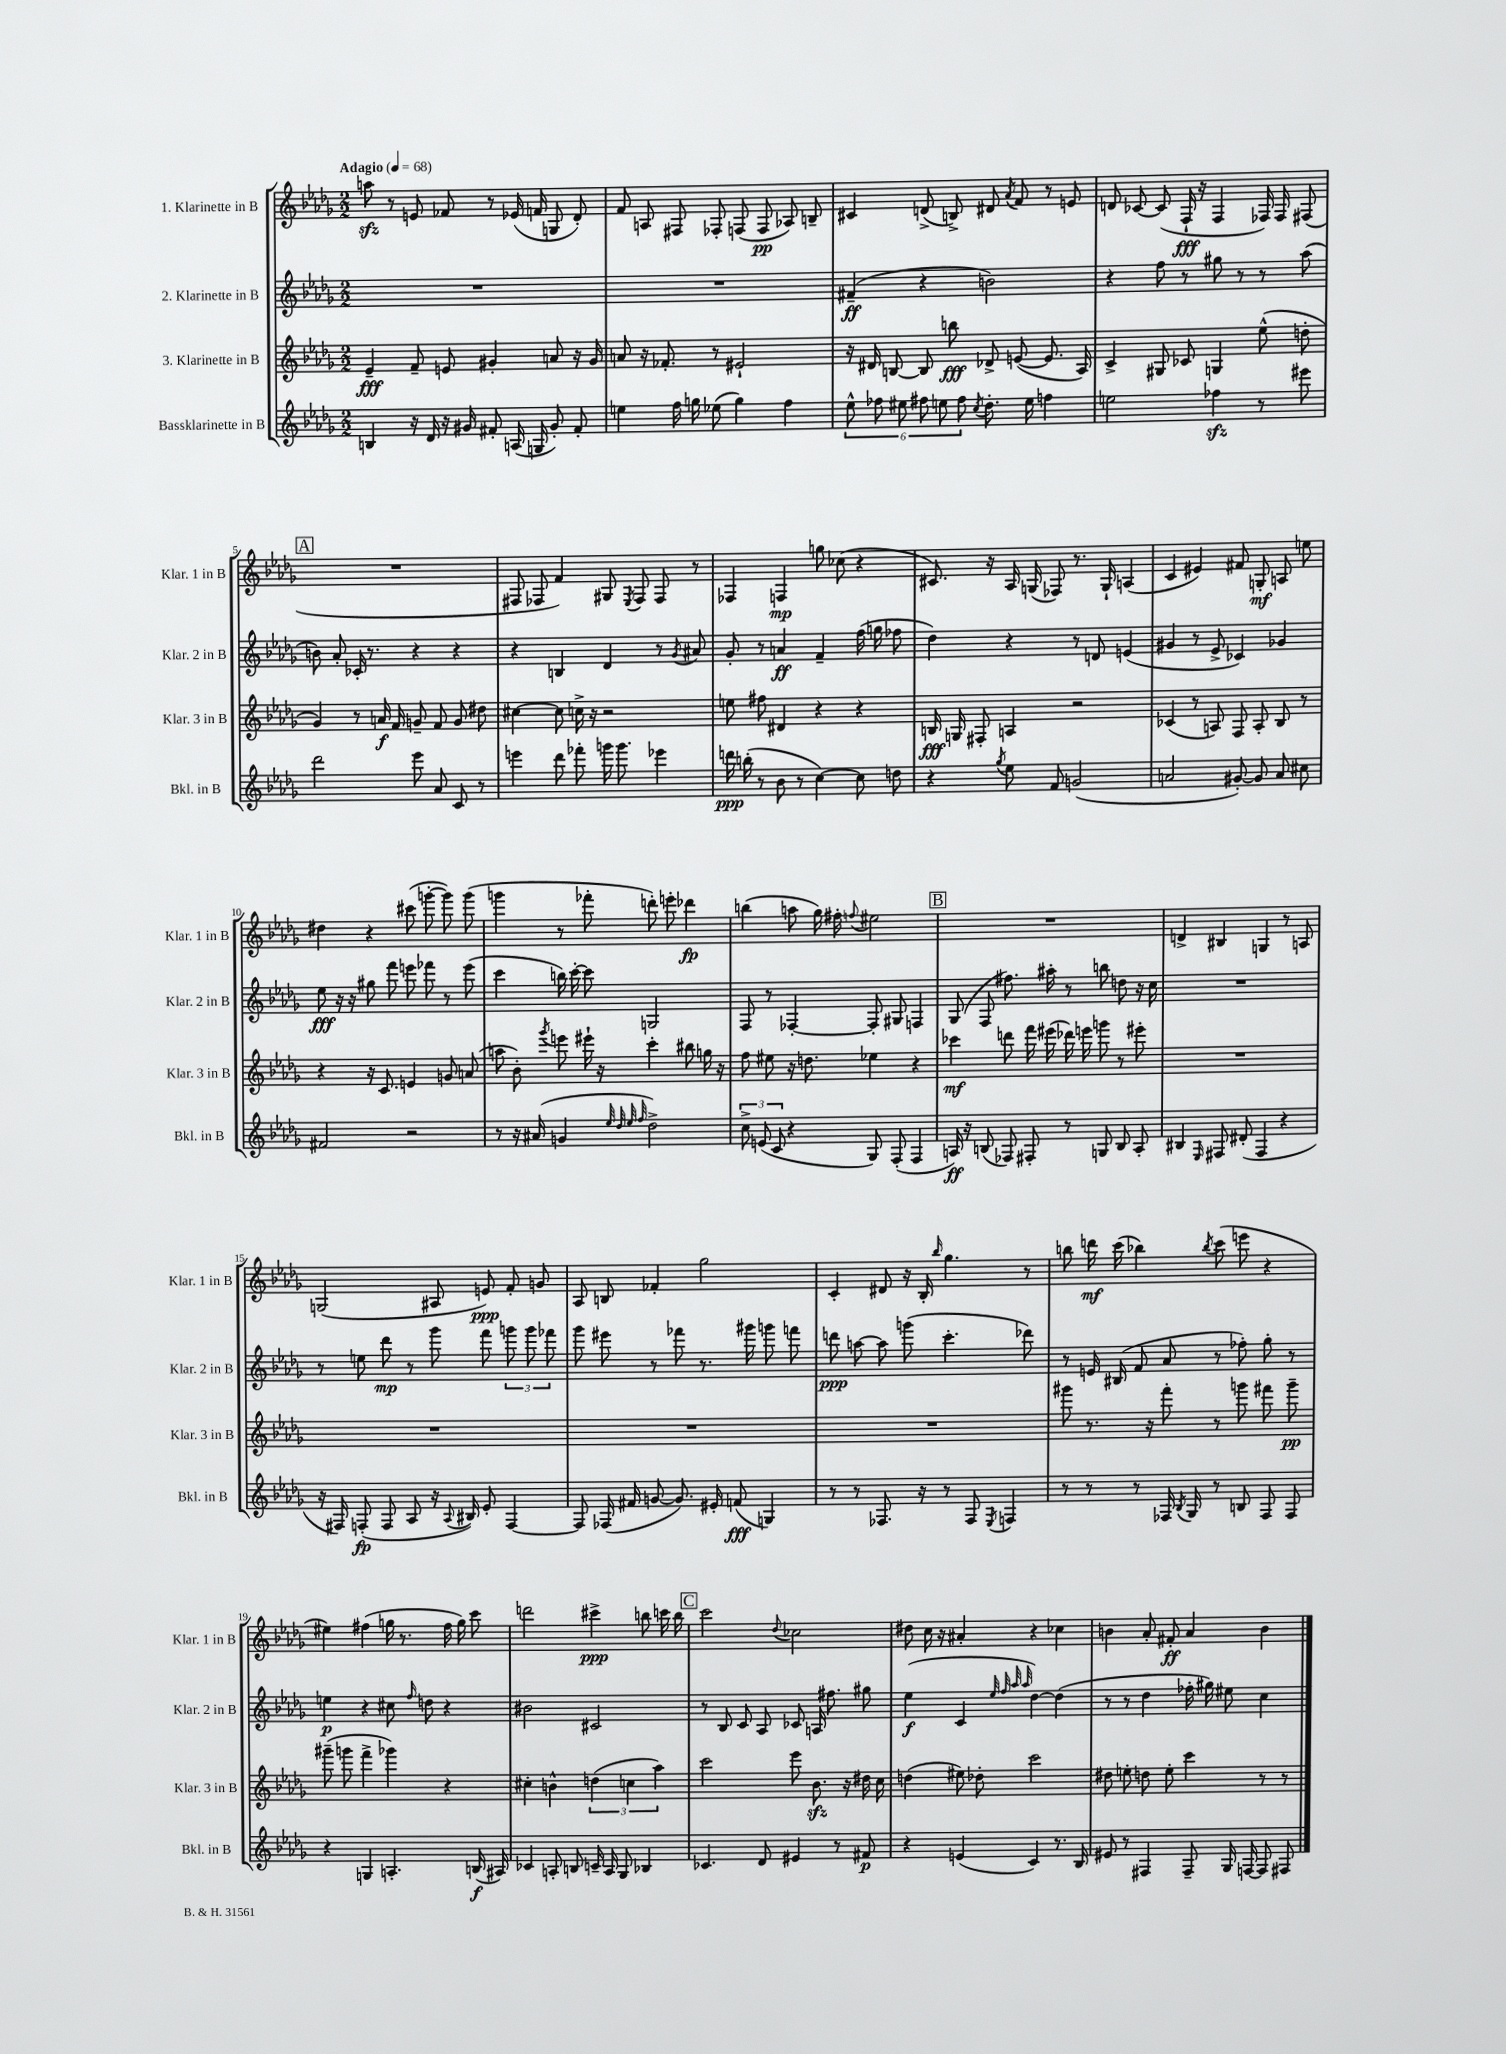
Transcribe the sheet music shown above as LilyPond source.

<<
\new StaffGroup <<
\new Staff = "s0" \with { instrumentName = "1. Klarinette in B" shortInstrumentName = "Klar. 1 in B" } {
    \clef treble \key des \major \numericTimeSignature \time 2/2 \tempo "Adagio" 4 = 68
    \autoBeamOff a''8\sfz r8 e'8 fes'8 r8 ees'16( f'16 g8 des'8-.) |
    f'8 a8 fis8 fes8-. f8( f8\pp aes8) b8-- |
    cis'4 d'8->( b8->) dis'8 \acciaccatura { aes'8 } f'8 r8 e'8 |
    d'8 ces'8~ ces'8( f16-!\fff r16 f4 fes16) fes16 fis8( |
    \mark \markup { \box "A" } R1 |
    fis8 fes8 f'4) gis8 \acciaccatura { ees8 } fes8 fes8 r8 |
    fes4 f4\mp g''8 ces''8( r4 |
    cis'8.) r16 aes16 g16( fes8) r8. g16-! a4( |
    c'4 eis'4) fis'8 g8-.\mf a8 e''8 |
    dis''4 r4 cis'''8( g'''8~-. g'''8) g'''8( |
    g'''4 r8 fes'''8-. d'''8-.) e'''8-. des'''4\fp |
    b''4( a''8 ges''16) fis''16-. \appoggiatura { f''8 } eis''2 |
    \mark \markup { \box "B" } R1 |
    d'4-> bis4 g4 r8 a8 |
    g2( ais8 e'8\ppp) f'8-. g'8 |
    aes8 b8 fes'4-. ges''2 |
    c'4-. dis'8 r16 bes16-. \grace { bes''16 } ges''4. r8 |
    b''8 d'''16\mf c'''16( bes''4) \acciaccatura { bes''8 } c'''8( e'''8 r4 |
    eis''4) fis''4( g''16 r8. fis''16 g''16) c'''8 |
    d'''2 cis'''4->\ppp b''8 c'''16 b''16 |
    \mark \markup { \box "C" } c'''2 \appoggiatura { des''8 } ces''2 |
    dis''8 c''16 r16 ais'4-. r4 ces''4 |
    b'4 aes'8-. fis'8-.\ff aes'4 b'4 \bar "|." |
}
\new Staff = "s1" \with { instrumentName = "2. Klarinette in B" shortInstrumentName = "Klar. 2 in B" } {
    \clef treble \key des \major \numericTimeSignature \time 2/2
    \autoBeamOff R1 |
    R1 |
    fis'4--\ff( r4 b'2) |
    r4 f''8 r8 gis''8 r8 r8 aes''8( |
    \mark \markup { \box "A" } b'8) aes'8-. ces'16-. r8. r4 r4 |
    r4 b4 des'4 r8 \acciaccatura { ges'8 } ais'8 |
    ges'8-. r8 a'4\ff f'4-- f''16( g''16 fes''8 |
    des''4) r4 r8 d'8 e'4( |
    gis'4 r8 ees'8-> ces'4) ges'4 |
    ees''8\fff r16 r16 gis''8 f'''8 e'''8 fes'''8 r8 e'''8( |
    c'''4 b''16) c'''16~-. c'''8 g2 |
    f8 r8 fes4~-. fes8-. gis8 f4 |
    \mark \markup { \box "B" } ges8( f8 fis''8.) ais''16-. r8 b''8 d''8 r16 c''16 |
    R1 |
    r8 e''8 des'''8\mp r8 ges'''8 f'''8 \tuplet 3/2 { g'''8 g'''8 fes'''8 } |
    ges'''8 eis'''8 r8 fes'''8 r8. gis'''16 g'''8 f'''8 |
    d'''8\ppp a''8~ a''8 g'''8( c'''4.-. des'''8) |
    r8 e'16 bis16( f'8 aes'8 r8 fes''8-.) ges''8-. r8 |
    e''4\p r4 cis''8 \grace { f''16 } d''8 r4 |
    bis'2 cis'2 |
    \mark \markup { \box "C" } r8 bes8 c'8 aes8 ces'8 a16 fis''8. gis''8 |
    ees''4\f( c'4 \grace { ees''32 f''32 aes''32 aes''32 } des''4~) des''4( |
    r8 r8 des''4 fes''16-. gis''16) eis''8 c''4 \bar "|." |
}
\new Staff = "s2" \with { instrumentName = "3. Klarinette in B" shortInstrumentName = "Klar. 3 in B" } {
    \clef treble \key des \major \numericTimeSignature \time 2/2
    \autoBeamOff ees'4--\fff f'8-- e'8 gis'4-. a'8 r16 gis'16 |
    a'8 r16 fes'8.-. r8 eis'2-! |
    r16 dis'16 b8~ b8 b''8\fff des'8-> e'8~( e'8. aes16) |
    c'4-> gis8 ces'8 g4 ees''8-^( d''8-. |
    \mark \markup { \box "A" } ges'4) r8 a'16\f f'16 g'8-- f'8 g'8 dis''8 |
    cis''4~ cis''8 c''16-> r16 r2 |
    e''8 fis''8 dis'4 r4 r4 |
    b16\fff g16 fis8-. a4 r2 |
    ces'4( r8 a8) f8 a8-. bes8 r8 |
    r4 r16 c'8. e'4 g'8 a'8( |
    a''8 bes'8-.) \acciaccatura { ges'''8 } e'''8 eis'''16-! r16 c'''4-. bis''8 g''16 r16 |
    f''8 eis''8 r16 d''8. ees''4 r4 |
    \mark \markup { \box "B" } ces'''4\mf d'''8 f'''16 eis'''16( des'''16) e'''16 g'''8 r8 eis'''8-. |
    R1 |
    R1 |
    R1 |
    R1 |
    gis'''8 r8. r16 f'''8-. r8 g'''8 fis'''8 g'''8--\pp |
    gis'''8--( g'''8 f'''4-> ges'''4) r4 |
    cis''4-. b'4-^ \tuplet 3/2 { d''4( c''4 aes''4) } |
    \mark \markup { \box "C" } c'''2 ees'''8 bes'8.\sfz r16 dis''16 c''16 |
    d''4( eis''8) des''8-. c'''2 |
    dis''8 e''8-. d''8 e''8-. c'''4 r8 r8 \bar "|." |
}
\new Staff = "s3" \with { instrumentName = "Bassklarinette in B" shortInstrumentName = "Bkl. in B" } {
    \clef treble \key des \major \numericTimeSignature \time 2/2
    \autoBeamOff b4 r16 des'16 r16 gis'16 fis'8-. a16( g16 gis'8-.) fis'8-. |
    e''4 f''16 g''16 ees''8( g''4) f''4 |
    \tuplet 6/4 { ees''8-^ fes''8 eis''8 fis''8 e''8 fis''8 } \acciaccatura { c''8 } des''8.-. e''16 f''4 |
    e''2 fes''4\sfz r8 eis'''8 |
    \mark \markup { \box "A" } des'''2 ees'''8 aes'8 c'8 r8 |
    e'''4 des'''8 fes'''8-. g'''16 g'''8. ees'''4 |
    d'''16\ppp b''16-.( r8 bes'8 r8 c''4~) c''8 d''8 |
    r4 \acciaccatura { ges''8 } ees''8 f'8 g'2( |
    a'2 gis'8~-.) gis'8 a'8 cis''8 |
    fis'2 r2 |
    r8 r16 ais'16( g'4 \grace { ees''32 des''32 ees''32 f''32 } des''2->) |
    \tuplet 3/2 { c''8-> e'8( c'8 } r4 ges8) f8-.( f4 |
    \mark \markup { \box "B" } a16\ff) r16 b8( fes8) fis8-. r8 g8 b8 a8-. |
    bis4 \grace { ees16 } fis8 dis'8-.( fis4 r4 |
    r16 fis16) f8-.\fp( f8 aes8 r16 \appoggiatura { aes8 } bis16) ees'8-. f4~ |
    f8 fes16( fis'16 g'8~ g'8.) eis'16-. f'8\fff( g4) |
    r8 r8 fes8. r16 r8 fes8 \acciaccatura { ees8 } f4 |
    r8 r8 r8 fes16 \acciaccatura { bes8 } ges16 r8 b8 fes8 fes8 |
    r4 g4 a4.-. b16\f( ais16) |
    ces'4 a8-. b8 c'16-- a16 ges8 bes4 |
    \mark \markup { \box "C" } ces'4. des'8 eis'4 r8 fis'8\p |
    r4 e'4( c'4) r8. bes16 |
    eis'8 r8 fis4 fis8-- ges16 f16~ f8 fis8 \bar "|." |
}
>>
>>
